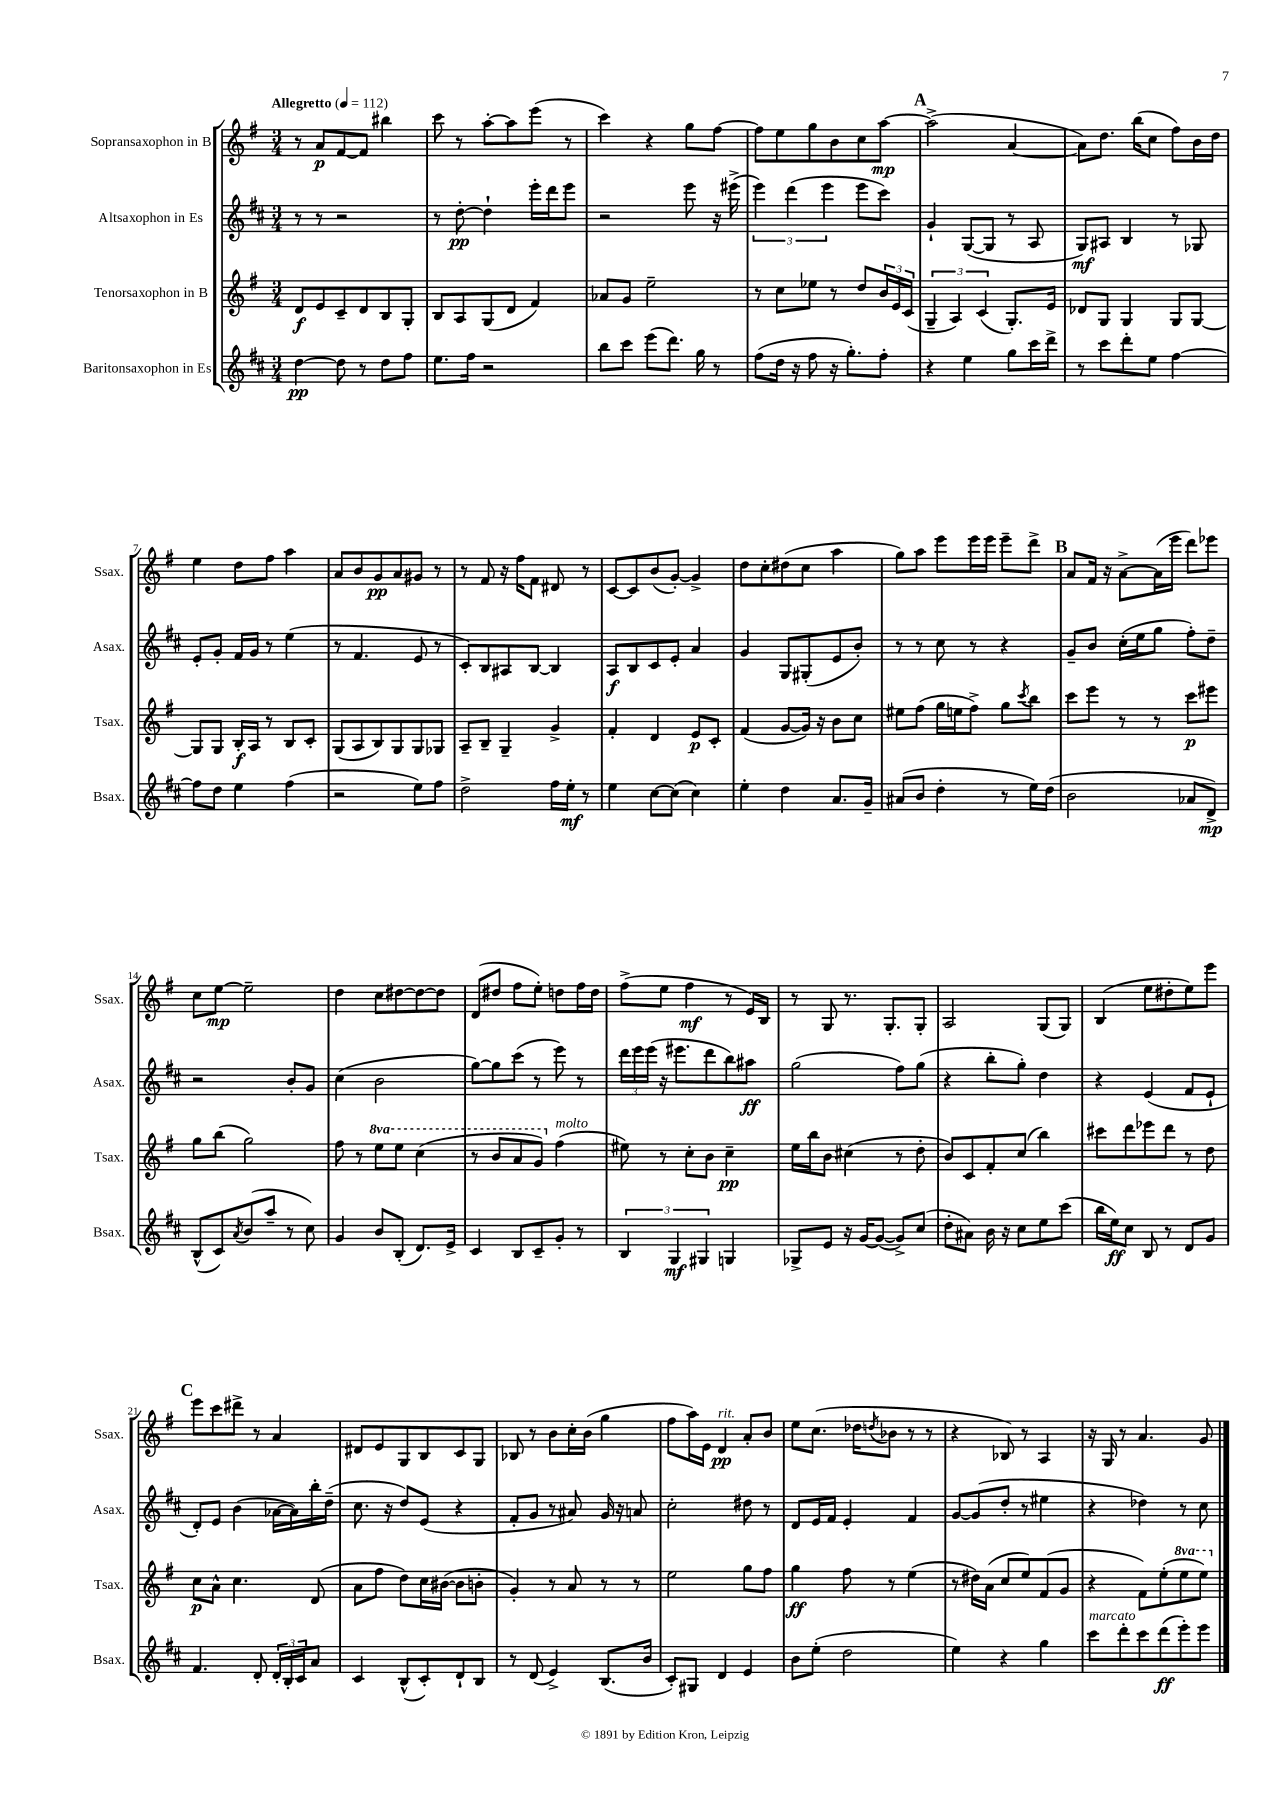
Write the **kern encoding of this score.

**kern	**kern	**kern	**kern
*staff4	*staff3	*staff2	*staff1
*clefG2	*clefG2	*clefG2	*clefG2
*k[f#c#]	*k[f#]	*k[f#c#]	*k[f#]
*M3/4	*M3/4	*M3/4	*M3/4
*MM112	*MM112	*MM112	*MM112
[4dd	8d	8r	8r
.	8e	8r	8a
8dd]	8c~	2r	[8f#
8r	8d	.	8f#]
8dd	8B	.	4bb#
8ff#	8G'	.	.
=	=	=	=
8.ee	8B	8r	8ccc
.	8A	[8dd'	8r
16ff#	.	.	.
2r	(8G	4dd`]	[8aa'
.	8d	.	8aa]
.	4f#)	16eee'	(8eee
.	.	16ddd	.
.	.	8eee	8r
=	=	=	=
8bb	8a-	2r	4ccc)
8ccc#	8g	.	.
(8eee	2ee~	.	4r
8.ddd)	.	.	.
.	.	8eee	8gg
16gg	.	.	.
8r	.	16r	[8ff#
.	.	(16eee#^	.
=	=	=	=
(8ff#	8r	6eee)	8ff#]
16dd	8cc	.	8ee
.	.	(6ddd	.
16r	.	.	.
8ff#	8ee-	.	8gg
.	.	6eee	.
16r	8r	.	8b
8.gg')	.	.	.
.	8dd	8eee	8cc
8ff#'	24b	8ccc#)	[8aa
.	24e	.	.
.	(24c	.	.
=	=	=	=
4r	6G~	4g`	(2aa^]
.	6A)	.	.
4ee	.	([8G	.
.	(6c	.	.
.	.	8G]	.
8gg	8.G')	8r	[4a
16ccc#	.	8A	.
16ddd^	16e	.	.
=	=	=	=
8r	8d-	8G)	8a])
8ccc#	8G	8A#	8.dd
8ddd'	4G	4B	.
.	.	.	(16bb
8ee	.	.	8cc
[4ff#	8G	8r	8ff#)
.	[8G	8G-	16b
.	.	.	16dd
=	=	=	=
8ff#]	8G]	8e'	4ee
8dd	8G	8g'	.
4ee	16B'	16f#	8dd
.	16A	16g	.
.	8r	8r	8ff#
(4ff#	8B	(4ee	4aa
.	8c'	.	.
=	=	=	=
2r	(8G	8r	8a
.	8A	4.f#	8b
.	8B)	.	8g
.	8G	.	8a
8ee)	8G	8e	8g#
8ff#	8G-	8r	8r
=	=	=	=
2dd^	8A~	8c#')	8r
.	8B~	8B	8f#
.	4G~	8A#	16r
.	.	.	16ff#
.	.	[8B	8f#
16ff#	4g^	4B]	8d#
16ee'	.	.	.
8r	.	.	8r
=	=	=	=
4ee	4f#'	8A	[8c
.	.	8B	8c]
[8cc#	4d	8c#	(8b
(8cc#]	.	8e'	[8g')
4cc#)	8e	4a	4g^]
.	8c'	.	.
=	=	=	=
4ee'	(4f#	4g	8dd
.	.	.	8cc'
4dd	[8g	8G	(8dd#
.	16g])	(8G#'	8cc
.	16r	.	.
8.a	8b	8e	4aa
.	8cc	8b')	.
16g~	.	.	.
=	=	=	=
(8a#	8ee#	8r	8gg)
8b	(8ff#	8r	8aa
4dd'	16gg	8cc#	8eee
.	16ee	.	.
.	8ff#^)	8r	16eee
.	.	.	16eee
8r	8gg	4r	8eee~
.	8qccc	.	.
16ee)	8bb	.	8ddd^
(16dd	.	.	.
=	=	=	=
2b	8ccc	8g~	8a
.	8eee	8b	16f#
.	.	.	16r
.	8r	(16cc#'	[8a^
.	.	16ee	.
.	8r	8gg	(16a]
.	.	.	16eee
8a-	8ccc	8ff#')	8ddd)
8d^)	8eee#	8dd~	8eee-
=	=	=	=
(8B^^	8gg	2r	8cc
8c#)	(8bb	.	[8ee
8qa	.	.	.
(8b	2gg)	.	2ee~]
8aa~	.	.	.
8r	.	8b'	.
8cc#)	.	8g	.
=	=	=	=
4g	8ff#	(4cc#	4dd
.	8r	.	.
8b	8eee	2b	8cc
(8B'	8eee	.	[8dd#
8.d)	(4ccc	.	8dd#_
.	.	.	8dd#]
16e^	.	.	.
=	=	=	=
4c#	8r	[8gg)	(8d
.	8bb	8gg]	8dd#
8B	8aa	(8ccc#	8ff#
8c#~	8gg)	8r	8ee')
8g'	(4ff#	8eee)	8dd
8r	.	8r	16ff#
.	.	.	16dd
=	=	=	=
6B	8ee#)	24ddd	(8ff#^
.	.	24eee	.
.	.	(24eee	.
.	8r	16r	8ee
6G	.	.	.
.	.	8.eee#	.
.	8cc'	.	4ff#
6G#	.	.	.
.	8b	8ddd	.
4G	4cc~	8bb)	8r
.	.	8aa#	16e)
.	.	.	16B
=	=	=	=
8G-^	16ee	(2gg	8r
.	16bb	.	.
8e	8b	.	8G
16r	(4cc#	.	8.r
[16g	.	.	.
(8g_	.	.	.
.	.	.	8.G'
8g^])	8r	8ff#)	.
(8cc#	8dd'	(8gg	8G'
=	=	=	=
8dd'	8b)	4r	2A
8a#)	8c	.	.
16b	8f#'	8bb'	.
16r	.	.	.
8cc#	(8cc	8gg')	.
8ee	4bb)	4dd	(8G
(8ccc#	.	.	8G)
=	=	=	=
16bb	8ccc#	4r	(4B
16ee)	.	.	.
8cc#	8ddd	.	.
8B	8eee-	(4e	8ee
8r	8ddd	.	8dd#'
8d	8r	8f#	8ee)
8g	8dd	8e`	8eee
=	=	=	=
4.f#	8cc	8d')	8eee
.	8a^^	8e	8ccc
.	4.cc	(4b	8ddd#^
8d'	.	.	8r
24d'	.	[16a-	4a
24B'	.	.	.
.	.	16a-])	.
24c#	.	.	.
8a	(8d	16bb'	.
.	.	(16dd~	.
=	=	=	=
4c#	8a	8.cc#	8d#
.	8ff#	.	8e
.	.	16r	.
(8B^^	8dd)	8dd)	8G
8c#')	16cc	(8e	8B
.	([16b#	.	.
8d`	8b#]	4r	8c
8B	8b'	.	8G
=	=	=	=
8r	4g')	8f#'	8B-
(8d	.	8g	8r
4e^)	8r	8r	8b
.	8a	8a#)	16cc'
.	.	.	(16b
(8.B	8r	16g	4gg
.	.	16r	.
.	8r	8a	.
16b	.	.	.
=	=	=	=
8c#')	2ee	2cc#'	8ff#
8G#	.	.	16aa)
.	.	.	16e
4d	.	.	4d
4e	8gg	8dd#	8a'
.	8ff#	8r	8b
=	=	=	=
8b	4gg	8d	8ee
(8ee'	.	16e	(8.cc
.	.	16f#	.
2dd	8ff#	4e'	.
.	.	.	16dd-
.	.	.	8qdd
.	8r	.	8b-
.	(4ee	4f#	8r
.	.	.	8r
=	=	=	=
4ee)	8r	[8g	4r
.	16dd#)	(8g]	.
.	(16a	.	.
4r	8cc	8dd'	8B-)
.	8ee)	8r	8r
4gg	(8f#	4ee#	4A
.	8g	.	.
=	=	=	=
8ccc#	4r	4r	16r
.	.	.	16G
8ddd'	.	.	8r
8ccc#	8f#)	4dd-)	4.a
(8ddd	(8ee'	.	.
8eee')	8eee	8r	.
8eee	8eee)	8cc#	8g
==	==	==	==
*-	*-	*-	*-
